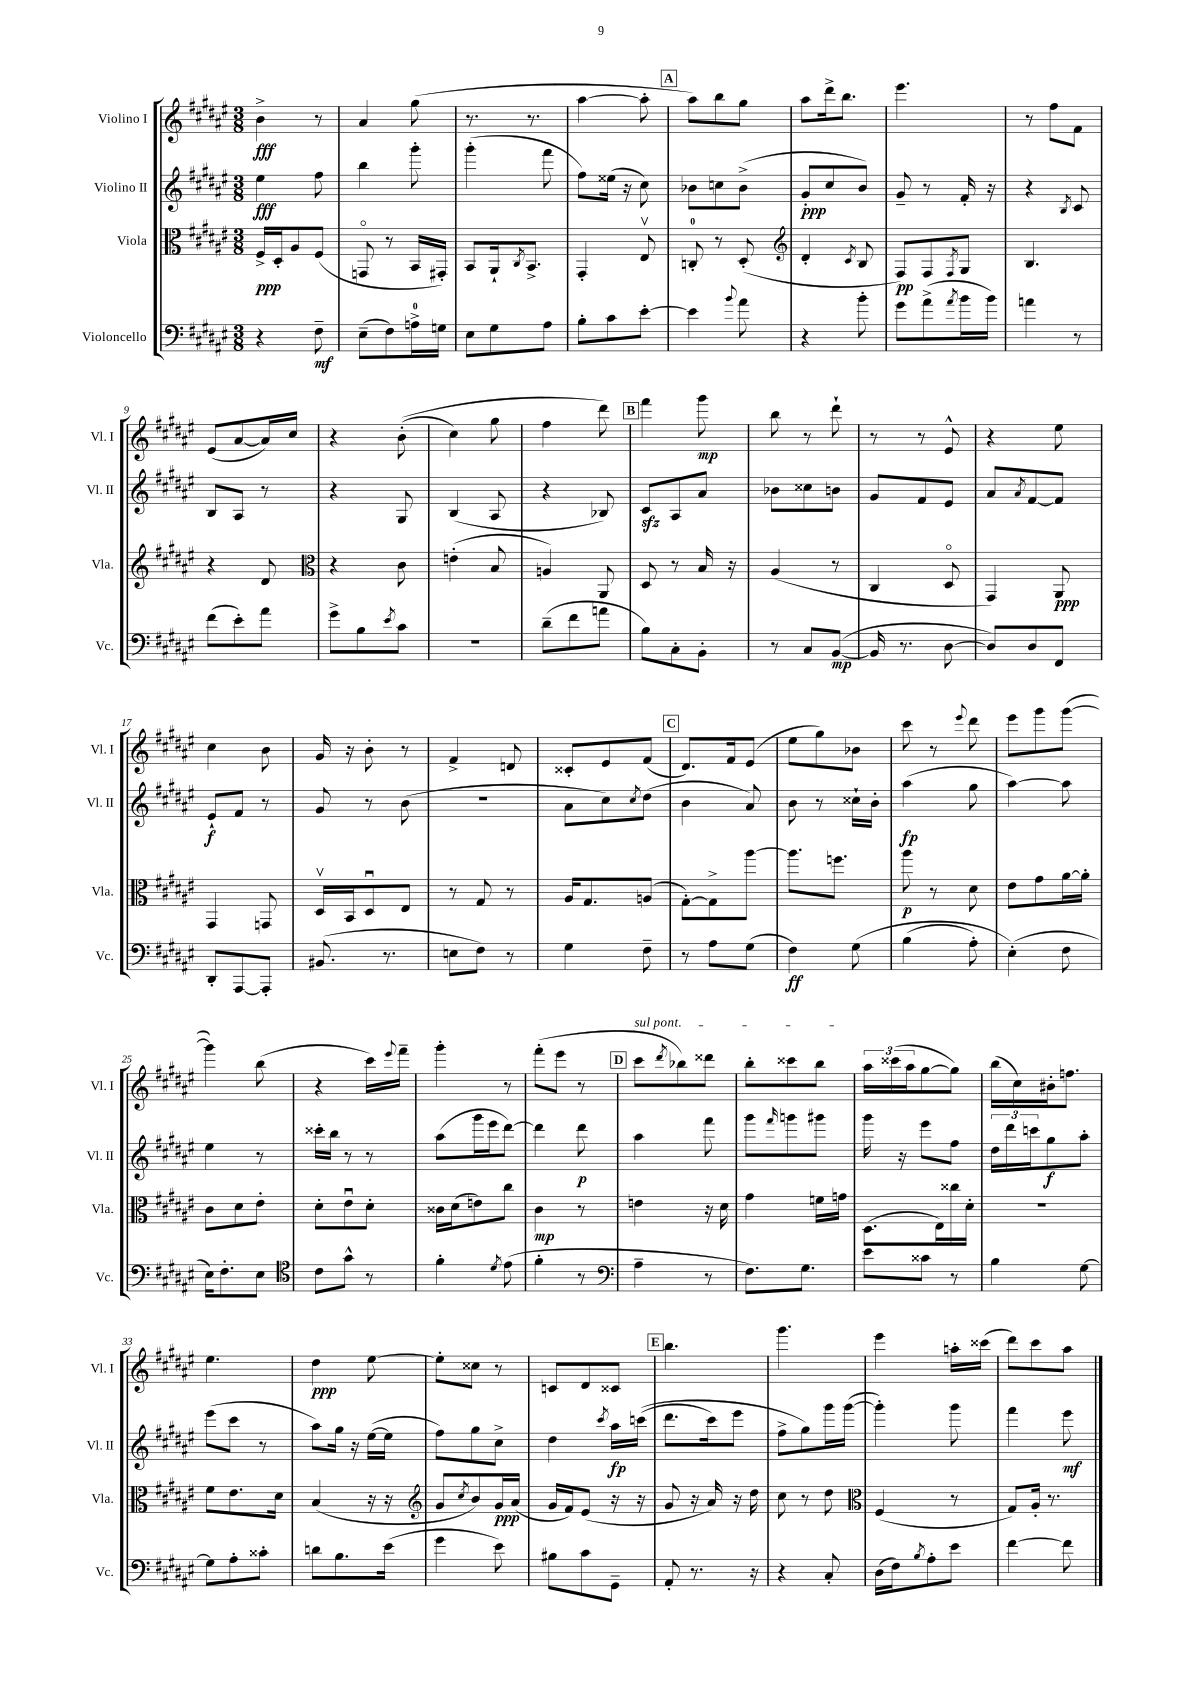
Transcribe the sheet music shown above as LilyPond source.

<<
\new StaffGroup <<
\new Staff = "s0" \with { instrumentName = "Violino I" shortInstrumentName = "Vl. I" } {
    \clef treble \key fis \major \numericTimeSignature \time 3/8
    b'4->\fff r8 |
    ais'4 gis''8( |
    r8. r8. |
    ais''4~ ais''8-. |
    \mark \markup { \box "A" } ais''8) b''8 gis''8 |
    ais''8 dis'''16-> b''8. |
    eis'''4. |
    r8 fis''8 fis'8 |
    eis'8( ais'8~ ais'16) cis''16 |
    r4 b'8-.(\( |
    cis''4) gis''8 |
    fis''4 dis'''8\) |
    \mark \markup { \box "B" } fis'''4 gis'''8\mp |
    b''8 r8 dis'''8-! |
    r8 r8 eis'8-^ |
    r4 eis''8 |
    cis''4 b'8 |
    gis'16 r16 b'8-. r8 |
    fis'4-> d'8 |
    cisis'8-. eis'8 fis'8( |
    \mark \markup { \box "C" } dis'8.) fis'16 eis'8( |
    eis''8 gis''8) bes'8 |
    cis'''8 r8 \appoggiatura { eis'''8 } dis'''8 |
    eis'''8 gis'''8 gis'''8~( |
    gis'''4) b''8( |
    r4 cis'''16) \appoggiatura { eis'''8 } fis'''16-- |
    gis'''4-. r8 |
    fis'''8-.( eis'''8 r8 |
    \mark \markup { \box "D" } \once \override TextSpanner.bound-details.left.text = \markup { \italic "sul pont." } cis'''8\startTextSpan \acciaccatura { dis'''8 } bes''8) disis'''8 |
    b''8-. cisis'''8 b''8\stopTextSpan |
    \tuplet 3/2 { ais''16 cisis'''16( ais''16 } gis''8~ gis''8) |
    b''16( cis''16) bis'16-. f''8. |
    eis''4. |
    dis''4\ppp eis''8~ |
    eis''8-. cisis''8 r8 |
    c'8 dis'8 cisis'8 |
    \mark \markup { \box "E" } b''4. |
    gis'''4. |
    eis'''4 a''16-. cisis'''16( |
    dis'''8) cis'''8 ais''8 \bar "|." |
}
\new Staff = "s1" \with { instrumentName = "Violino II" shortInstrumentName = "Vl. II" } {
    \clef treble \key fis \major \numericTimeSignature \time 3/8
    eis''4\fff fis''8 |
    b''4 gis'''8-. |
    gis'''4-.( fis'''8 |
    fis''8) eisis''16( r16 cis''8) |
    \mark \markup { \box "A" } bes'8 c''8 bes'8->( |
    gis'8-.\ppp cis''8 b'8) |
    gis'8-- r8 fis'16-. r16 |
    r4 \acciaccatura { b8 } cis'8 |
    b8 ais8 r8 |
    r4 gis8 |
    b4( ais8 |
    r4 bes8) |
    \mark \markup { \box "B" } cis'8\sfz ais8 ais'8 |
    bes'8 cisis''8 b'8 |
    gis'8 fis'8 eis'8 |
    ais'8 \acciaccatura { ais'8 } fis'8~ fis'8 |
    eis'8-!\f fis'8 r8 |
    gis'8 r8 b'8( |
    R4. |
    ais'8 cis''8) \acciaccatura { cis''8 } dis''8( |
    \mark \markup { \box "C" } b'4 ais'8) |
    b'8 r8 cisis''16-! b'16-. |
    ais''4\fp( gis''8 |
    ais''4~) ais''8 |
    eis''4 r8 |
    cisis'''16-. b''16 r8 r8 |
    ais''8( gis'''16 eis'''16 dis'''8~) |
    dis'''4 dis'''8\p |
    \mark \markup { \box "D" } ais''4 fis'''8 |
    gis'''8 \grace { fis'''16 } g'''8 gis'''8 |
    gis'''16 r16 eis'''8 fis''8 |
    \tuplet 3/2 { dis''16 dis'''16 c'''16 } gis''8\f ais''8-. |
    eis'''8( cis'''8 r8 |
    ais''8) gis''16 r16 eis''16~( eis''16 |
    fis''8) gis''8 cis''8-> |
    dis''4 \acciaccatura { cis'''8 } ais''16\fp c'''16(\( |
    \mark \markup { \box "E" } dis'''8. cis'''16) eis'''8 |
    fis''8-> gis''8\) gis'''16 gis'''16~( |
    gis'''4-.) gis'''8 |
    fis'''4 eis'''8\mf \bar "|." |
}
\new Staff = "s2" \with { instrumentName = "Viola" shortInstrumentName = "Vla." } {
    \clef alto \key fis \major \numericTimeSignature \time 3/8
    fis16->\ppp dis16-. ais8 fis8( |
    g,8\flageolet r8 b,16 gis,16-.) |
    b,8 ais,16-! \acciaccatura { cis8 } b,8.-> |
    gis,4-. eis8\upbow |
    \mark \markup { \box "A" } c8-0-. r8 dis8-.( |
    \clef treble dis'4-. \acciaccatura { cis'8 } b8 |
    fis8\pp) fis8 \acciaccatura { fis8 } gis8 |
    b4. |
    r4 dis'8 |
    \clef alto r4 cis'8 |
    e'4-.( b8 |
    a4) ais,8 |
    \mark \markup { \box "B" } dis8 r8 b16 r16 |
    ais4( r8 |
    cis4 dis8\flageolet |
    gis,4) ais,8\ppp |
    gis,4 g,8 |
    dis16\upbow b,16 dis8\downbow eis8 |
    r8 gis8 r8 |
    ais16 gis8. a8( |
    \mark \markup { \box "C" } gis8~-.) gis8-> ais''8~ |
    ais''8. f''8. |
    ais''8\p r8 dis'8 |
    eis'8 gis'8 ais'16~ ais'16-. |
    cis'8 dis'8 eis'8-. |
    dis'8-. eis'8\downbow dis'8-. |
    cisis'16 dis'16( e'8) cis''8 |
    cis'4\mp r8 |
    \mark \markup { \box "D" } e'4 r16 dis'16 |
    gis'4 f'16 g'16 |
    dis8.( eis16) cisis''16 dis'16-. |
    R4. |
    fis'8 eis'8. dis'16 |
    b4( r16 r16 |
    \clef treble gis'8 \acciaccatura { cis''8 } b'8) gis'16\ppp ais'16( |
    gis'16 fis'16) eis'8( r16 r16 |
    \mark \markup { \box "E" } gis'8 r16 ais'16) r16 dis''16 |
    cis''8 r8 dis''8 |
    \clef alto fis4( r8 |
    gis8) ais16-. r8. \bar "|." |
}
\new Staff = "s3" \with { instrumentName = "Violoncello" shortInstrumentName = "Vc." } {
    \clef bass \key fis \major \numericTimeSignature \time 3/8
    r4 fis8--\mf |
    eis8--( fis8) a16-0-> g16 |
    eis8 gis8 ais8 |
    b8-. cis'8 eis'8~-. |
    \mark \markup { \box "A" } eis'4 \appoggiatura { b'8 } ais'8 |
    r4 b'8-. |
    gis'8 ais'8->( \acciaccatura { ais'8 } b'16 b'16) |
    a'4 r8 |
    fis'8( eis'8-.) ais'8 |
    gis'8-> b8 \acciaccatura { eis'8 } cis'8 |
    R4. |
    dis'8--( fis'8 a'8 |
    \mark \markup { \box "B" } b8) cis8-. b,8-. |
    r8 cis8 b,8~\mp( |
    b,16 r8. dis8~ |
    dis8) dis8 fis,8 |
    dis,8-. ais,,8~ ais,,8-. |
    bis,8.( r8. |
    e8 fis8) r8 |
    gis4 fis8-- |
    \mark \markup { \box "C" } r8 ais8 gis8( |
    fis4\ff) gis8\( |
    b4( ais8-.) |
    eis4-.(\) fis8 |
    eis16) fis8.-. eis8 |
    \clef tenor cis'8 gis'8-^ r8 |
    fis'4-. \acciaccatura { dis'8 } eis'8( |
    fis'4-. r8 |
    \mark \markup { \box "D" } \clef bass ais4-- r8 |
    fis8.) gis8. |
    eis'8 cisis'8 r8 |
    b4 gis8~ |
    gis8 ais8-. cisis'8-. |
    d'8 b8. eis'16( |
    gis'4 eis'8) |
    bis8 cis'8 gis,8-- |
    \mark \markup { \box "E" } ais,8-. r8. r16 |
    r4 cis8-. |
    dis16( fis16) \acciaccatura { b8 } ais8-. eis'8 |
    fis'4~ fis'8 \bar "|." |
}
>>
>>
